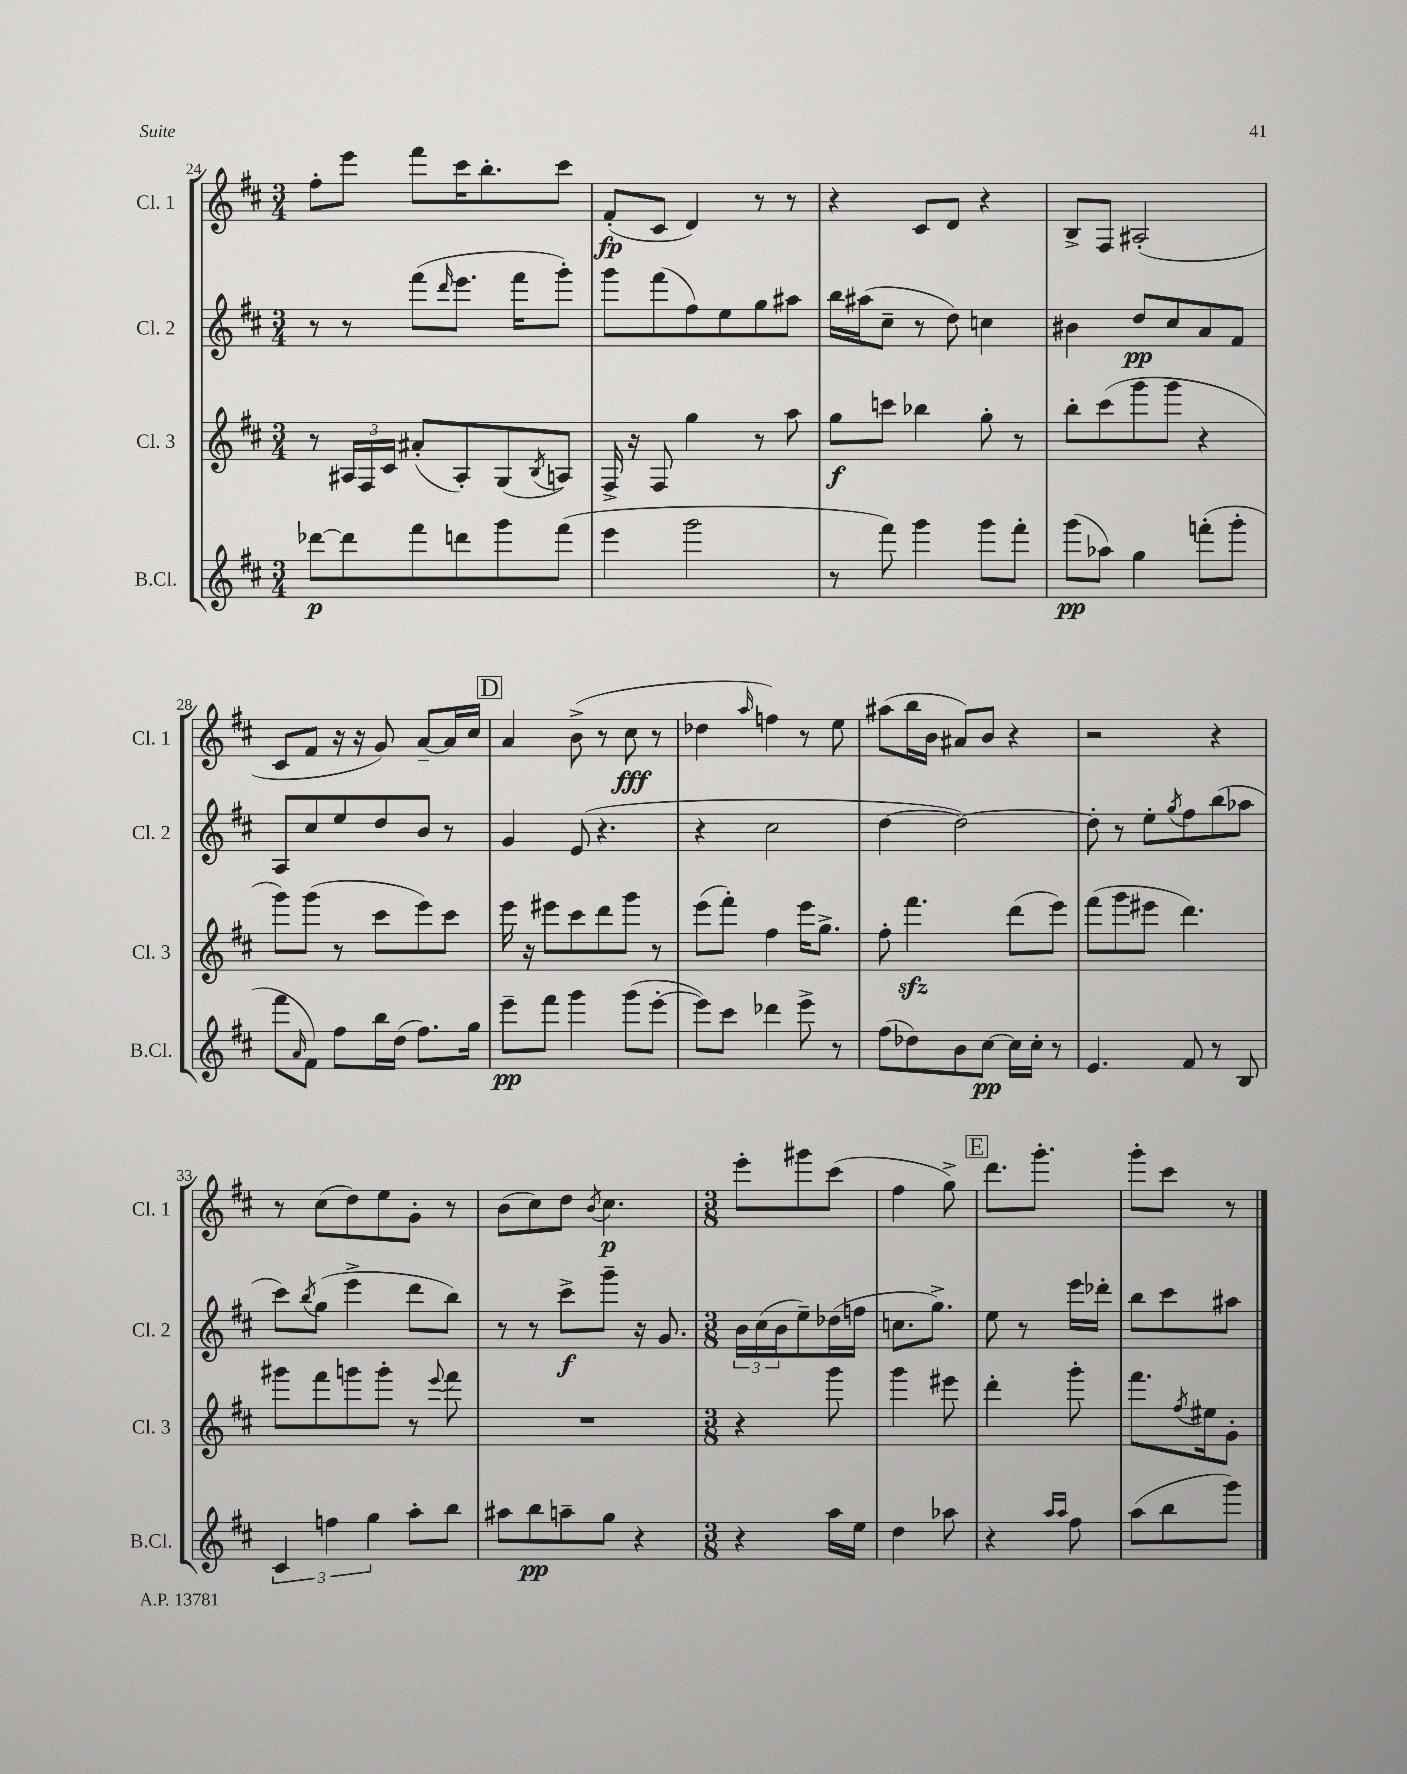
<<
\new StaffGroup <<
\new Staff = "s0" \with { instrumentName = "Cl. 1" shortInstrumentName = "Cl. 1" } {
    \clef treble \key d \major \numericTimeSignature \time 3/4
    fis''8-. e'''8 fis'''8 cis'''16 b''8.-. cis'''8 |
    fis'8-.\fp( cis'8 d'4) r8 r8 |
    r4 cis'8 d'8 r4 |
    b8-> fis8 ais2-.( |
    cis'8 fis'8 r16 r16 g'8) a'8~-- a'16 cis''16 |
    \mark \markup { \box "D" } a'4 b'8->( r8 cis''8\fff r8 |
    des''4 \grace { a''16 } f''4) r8 e''8 |
    ais''8( b''16 b'16 ais'8) b'8 r4 |
    r2 r4 |
    r8 cis''8( d''8) e''8 g'8-. r8 |
    b'8( cis''8) d''8 \acciaccatura { b'8 } cis''4.\p |
    \numericTimeSignature \time 3/8 e'''8-. gis'''8 cis'''8( |
    fis''4 g''8->) |
    \mark \markup { \box "E" } d'''8. g'''8.-. |
    g'''8-. cis'''8 r8 \bar "|." |
}
\new Staff = "s1" \with { instrumentName = "Cl. 2" shortInstrumentName = "Cl. 2" } {
    \clef treble \key d \major \numericTimeSignature \time 3/4
    r8 r8 fis'''8( \grace { d'''16 } e'''8. fis'''16 g'''8-.) |
    g'''8 fis'''8( fis''8) e''8 g''8 ais''8 |
    b''16 ais''16( cis''8-- r8 d''8) c''4 |
    bis'4 d''8\pp cis''8 a'8 fis'8 |
    a8 cis''8 e''8 d''8 b'8 r8 |
    \mark \markup { \box "D" } g'4 e'8( r4. |
    r4 cis''2 |
    d''4~ d''2~) |
    d''8-. r8 e''8-. \acciaccatura { g''8 } fis''8 b''8( aes''8 |
    cis'''8) \acciaccatura { b''8 } g''8( e'''4-> d'''8 b''8) |
    r8 r8 cis'''8->\f g'''8-- r16 g'8. |
    \numericTimeSignature \time 3/8 \tuplet 3/2 { b'16 cis''16( b'16 } e''8--) des''16( f''16 |
    c''8. g''8.->) |
    \mark \markup { \box "E" } e''8 r8 e'''16 des'''16-. |
    b''8 cis'''8 ais''8 \bar "|." |
}
\new Staff = "s2" \with { instrumentName = "Cl. 3" shortInstrumentName = "Cl. 3" } {
    \clef treble \key d \major \numericTimeSignature \time 3/4
    r8 \tuplet 3/2 { ais16 fis16 cis'16 } ais'8-.( ais8-.) g8( \acciaccatura { b8 } a8) |
    fis16-> r16 fis8 g''4 r8 a''8 |
    g''8\f c'''8 bes''4 g''8-. r8 |
    b''8-. cis'''8( g'''8 g'''8 r4 |
    g'''8) g'''8( r8 cis'''8 e'''8) cis'''8 |
    \mark \markup { \box "D" } e'''16 r16 eis'''8 cis'''8 d'''8 g'''8 r8 |
    e'''8( fis'''8-.) fis''4 e'''16 g''8.-> |
    fis''8-. fis'''4.\sfz d'''8( e'''8) |
    fis'''8( g'''8 eis'''8 d'''4.) |
    gis'''8 fis'''8 g'''8 g'''8-. r8 \appoggiatura { e'''8 } fis'''8 |
    R2. |
    \numericTimeSignature \time 3/8 r4 g'''8 |
    g'''4 eis'''8 |
    \mark \markup { \box "E" } d'''4-. g'''8-. |
    fis'''8. \acciaccatura { fis''8 } eis''16 g'8-. \bar "|." |
}
\new Staff = "s3" \with { instrumentName = "B.Cl." shortInstrumentName = "B.Cl." } {
    \clef treble \key d \major \numericTimeSignature \time 3/4
    des'''8~\p des'''8 fis'''8 d'''8 g'''8 fis'''8( |
    e'''4 g'''2 |
    r8 fis'''8) g'''4 g'''8 fis'''8-. |
    g'''8\pp( aes''8) g''4 f'''8-.( g'''8-. |
    fis'''8 \grace { a'16 } fis'8) fis''8 b''16 d''16( fis''8.) g''16 |
    \mark \markup { \box "D" } e'''8--\pp fis'''8 g'''4 g'''8( e'''8~-. |
    e'''8) cis'''8 des'''4 e'''8-> r8 |
    fis''8( des''8) b'8 cis''8~\pp cis''16 cis''16-. r8 |
    e'4. fis'8 r8 b8 |
    \tuplet 3/2 { cis'4 f''4 g''4 } a''8-. b''8 |
    ais''8 b''8\pp a''8-- g''8 r4 |
    \numericTimeSignature \time 3/8 r4 a''16 e''16 |
    d''4 aes''8 |
    \mark \markup { \box "E" } r4 \grace { a''16 a''16 } fis''8 |
    a''8( b''8 g'''8) \bar "|." |
}
>>
>>
\layout { \context { \Score currentBarNumber = #24 } }
